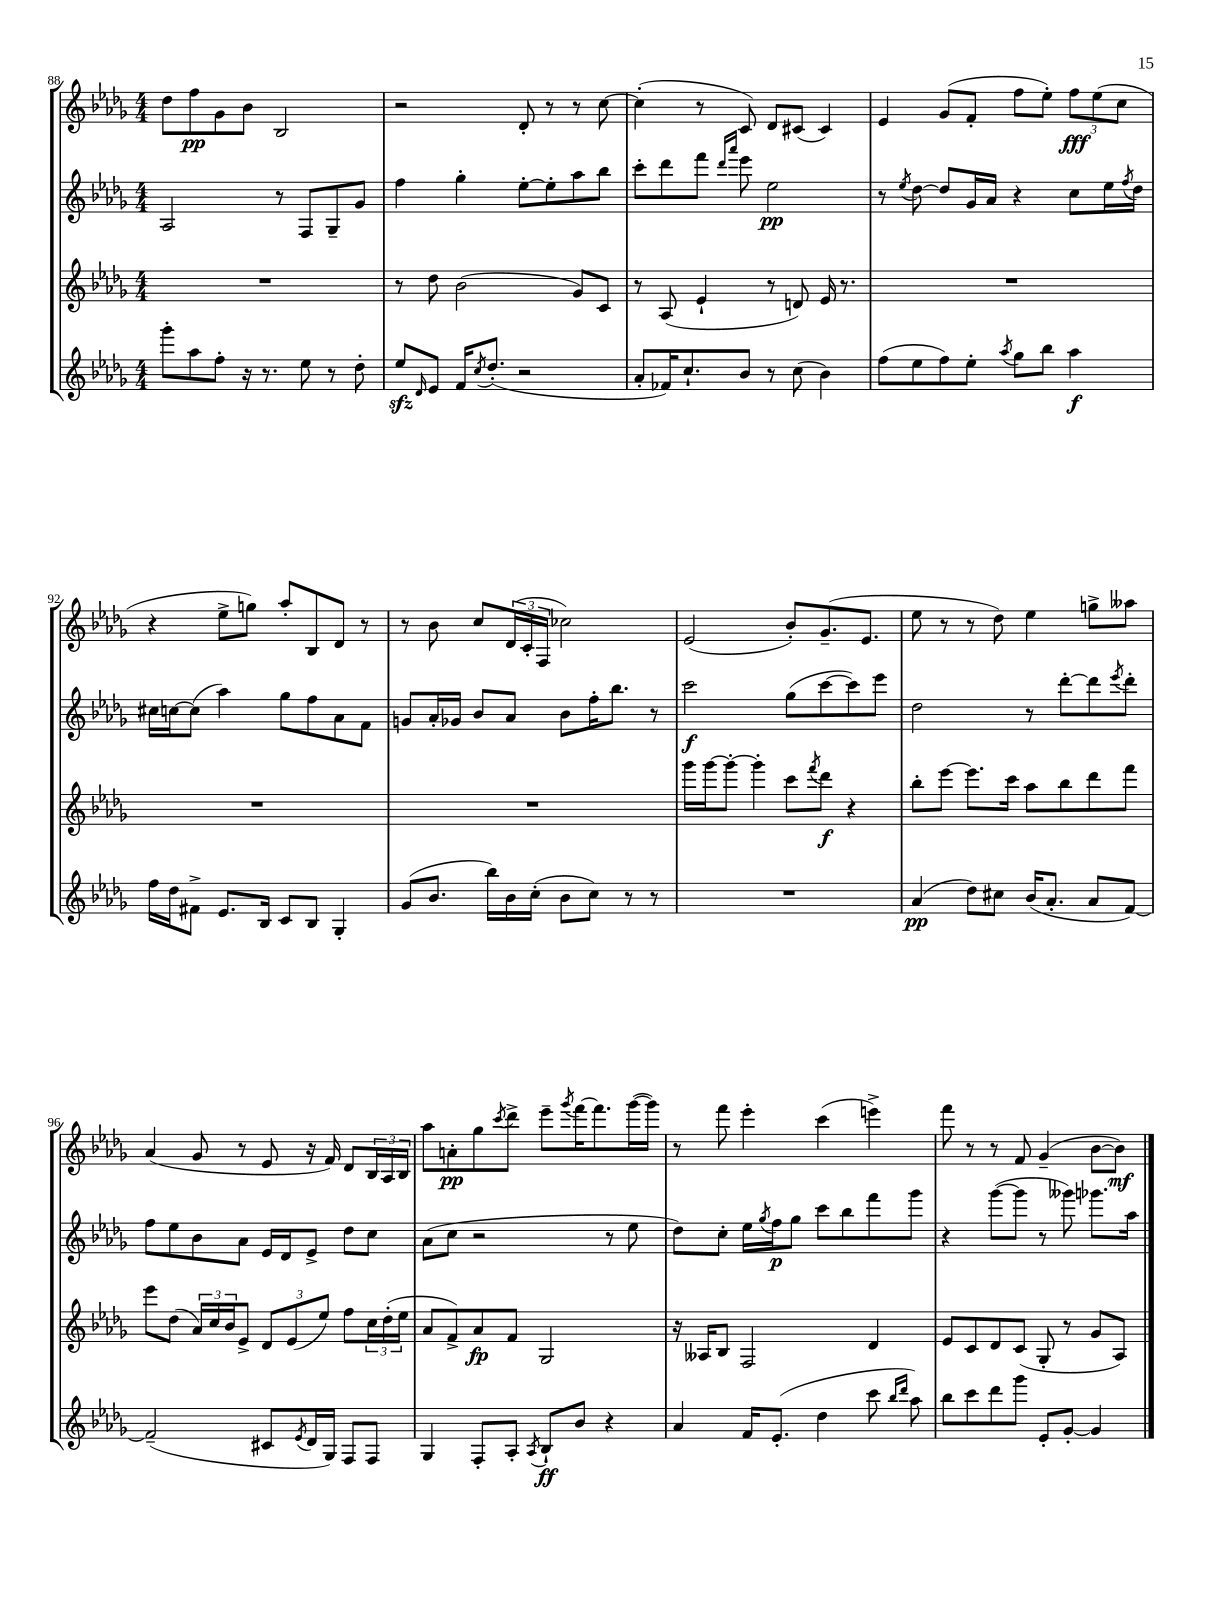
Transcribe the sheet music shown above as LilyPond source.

<<
\new StaffGroup <<
\new Staff = "s0" {
    \clef treble \key des \major \numericTimeSignature \time 4/4
    des''8 f''8\pp ges'8 bes'8 bes2 |
    r2 des'8-. r8 r8 c''8~ |
    c''4-.( r8 c'8) des'8 cis'8( cis'4) |
    ees'4 ges'8( f'8-. f''8 ees''8-.) \tuplet 3/2 { f''8\fff ees''8( c''8 } |
    r4 ees''8-> g''8) aes''8-. bes8 des'8 r8 |
    r8 bes'8 c''8 \tuplet 3/2 { des'16( c'16-. f16 } ces''2) |
    ees'2( bes'8-.) ges'8.--( ees'8. |
    ees''8 r8 r8 des''8) ees''4 g''8-> aeses''8 |
    aes'4( ges'8 r8 ees'8 r16 f'16) des'8 \tuplet 3/2 { bes16 aes16 bes16 } |
    aes''8 a'8-.\pp ges''8 \acciaccatura { c'''8 } des'''8-> ees'''8-- \acciaccatura { ges'''8 } f'''16~ f'''8. ges'''16~( ges'''16) |
    r8 f'''8 ees'''4-. c'''4( e'''4->) |
    f'''8 r8 r8 f'8 ges'4--( bes'8~ bes'8\mf) \bar "|." |
}
\new Staff = "s1" {
    \clef treble \key des \major \numericTimeSignature \time 4/4
    aes2 r8 f8 ges8-- ges'8 |
    f''4 ges''4-. ees''8~-. ees''8-. aes''8 bes''8 |
    c'''8-. des'''8 f'''8 \grace { des'''16 aes'''16 } ees'''8 ees''2\pp |
    r8 \acciaccatura { ees''8 } des''8~ des''8 ges'16 aes'16 r4 c''8 ees''16 \acciaccatura { f''8 } des''16 |
    cis''16 c''16~ c''8( aes''4) ges''8 f''8 aes'8 f'8 |
    g'8 aes'16-. ges'16 bes'8 aes'8 bes'8 f''16-. bes''8. r8 |
    c'''2\f ges''8( c'''8~ c'''8) ees'''8 |
    des''2 r8 des'''8~-. des'''8 \acciaccatura { ees'''8 } des'''8-. |
    f''8 ees''8 bes'8 aes'8 ees'16 des'16 ees'8-> des''8 c''8 |
    aes'8( c''8 r2 r8 ees''8 |
    des''8) c''8-. ees''16 \acciaccatura { ges''8 } f''16\p ges''8 c'''8 bes''8 f'''8 ges'''8 |
    r4 ges'''8~( ges'''8 r8 geses'''8) ges'''8. aes''16 \bar "|." |
}
\new Staff = "s2" {
    \clef treble \key des \major \numericTimeSignature \time 4/4
    R1 |
    r8 des''8 bes'2( ges'8) c'8 |
    r8 aes8( ees'4-! r8 d'8) ees'16 r8. |
    R1 |
    R1 |
    R1 |
    ges'''16 ges'''16~ ges'''8~-. ges'''4-. c'''8 \acciaccatura { f'''8 } des'''8\f r4 |
    bes''8-. ees'''8~ ees'''8. c'''16 aes''8 bes''8 des'''8 f'''8 |
    ees'''8 des''8( \tuplet 3/2 { aes'16) c''16 bes'16 } ees'8-> \tuplet 3/2 { des'8 ees'8( ees''8) } f''8 \tuplet 3/2 { c''16 des''16-.( ees''16 } |
    aes'8 f'8->) aes'8\fp f'8 ges2 |
    r16 aeses16 bes8 f2 des'4 |
    ees'8 c'8 des'8 c'8( ges8-. r8 ges'8 aes8) \bar "|." |
}
\new Staff = "s3" {
    \clef treble \key des \major \numericTimeSignature \time 4/4
    ges'''8-. aes''8 f''8-. r16 r8. ees''8 r8 des''8-. |
    ees''8\sfz \grace { des'16 } ees'8 f'16 \acciaccatura { c''8 } des''8.-.( r2 |
    aes'8-. fes'16) c''8.-! bes'8 r8 c''8( bes'4) |
    f''8( ees''8 f''8) ees''8-. \acciaccatura { aes''8 } ges''8 bes''8 aes''4\f |
    f''16 des''16 fis'8-> ees'8. bes16 c'8 bes8 ges4-. |
    ges'8( bes'8. bes''16) bes'16 c''16-.( bes'8 c''8) r8 r8 |
    R1 |
    aes'4\pp( des''8) cis''8 bes'16( aes'8.-. aes'8 f'8~) |
    f'2--( cis'8 \acciaccatura { ees'8 } des'16 ges16) f8 f8 |
    ges4 f8-. aes8-. \acciaccatura { aes8 } bes8-!\ff bes'8 r4 |
    aes'4 f'16 ees'8.-.( des''4 c'''8 \grace { bes''16 des'''16 } aes''8) |
    bes''8 c'''8 des'''8 ges'''8 ees'8-. ges'8~-. ges'4 \bar "|." |
}
>>
>>
\layout { \context { \Score currentBarNumber = #88 } }
